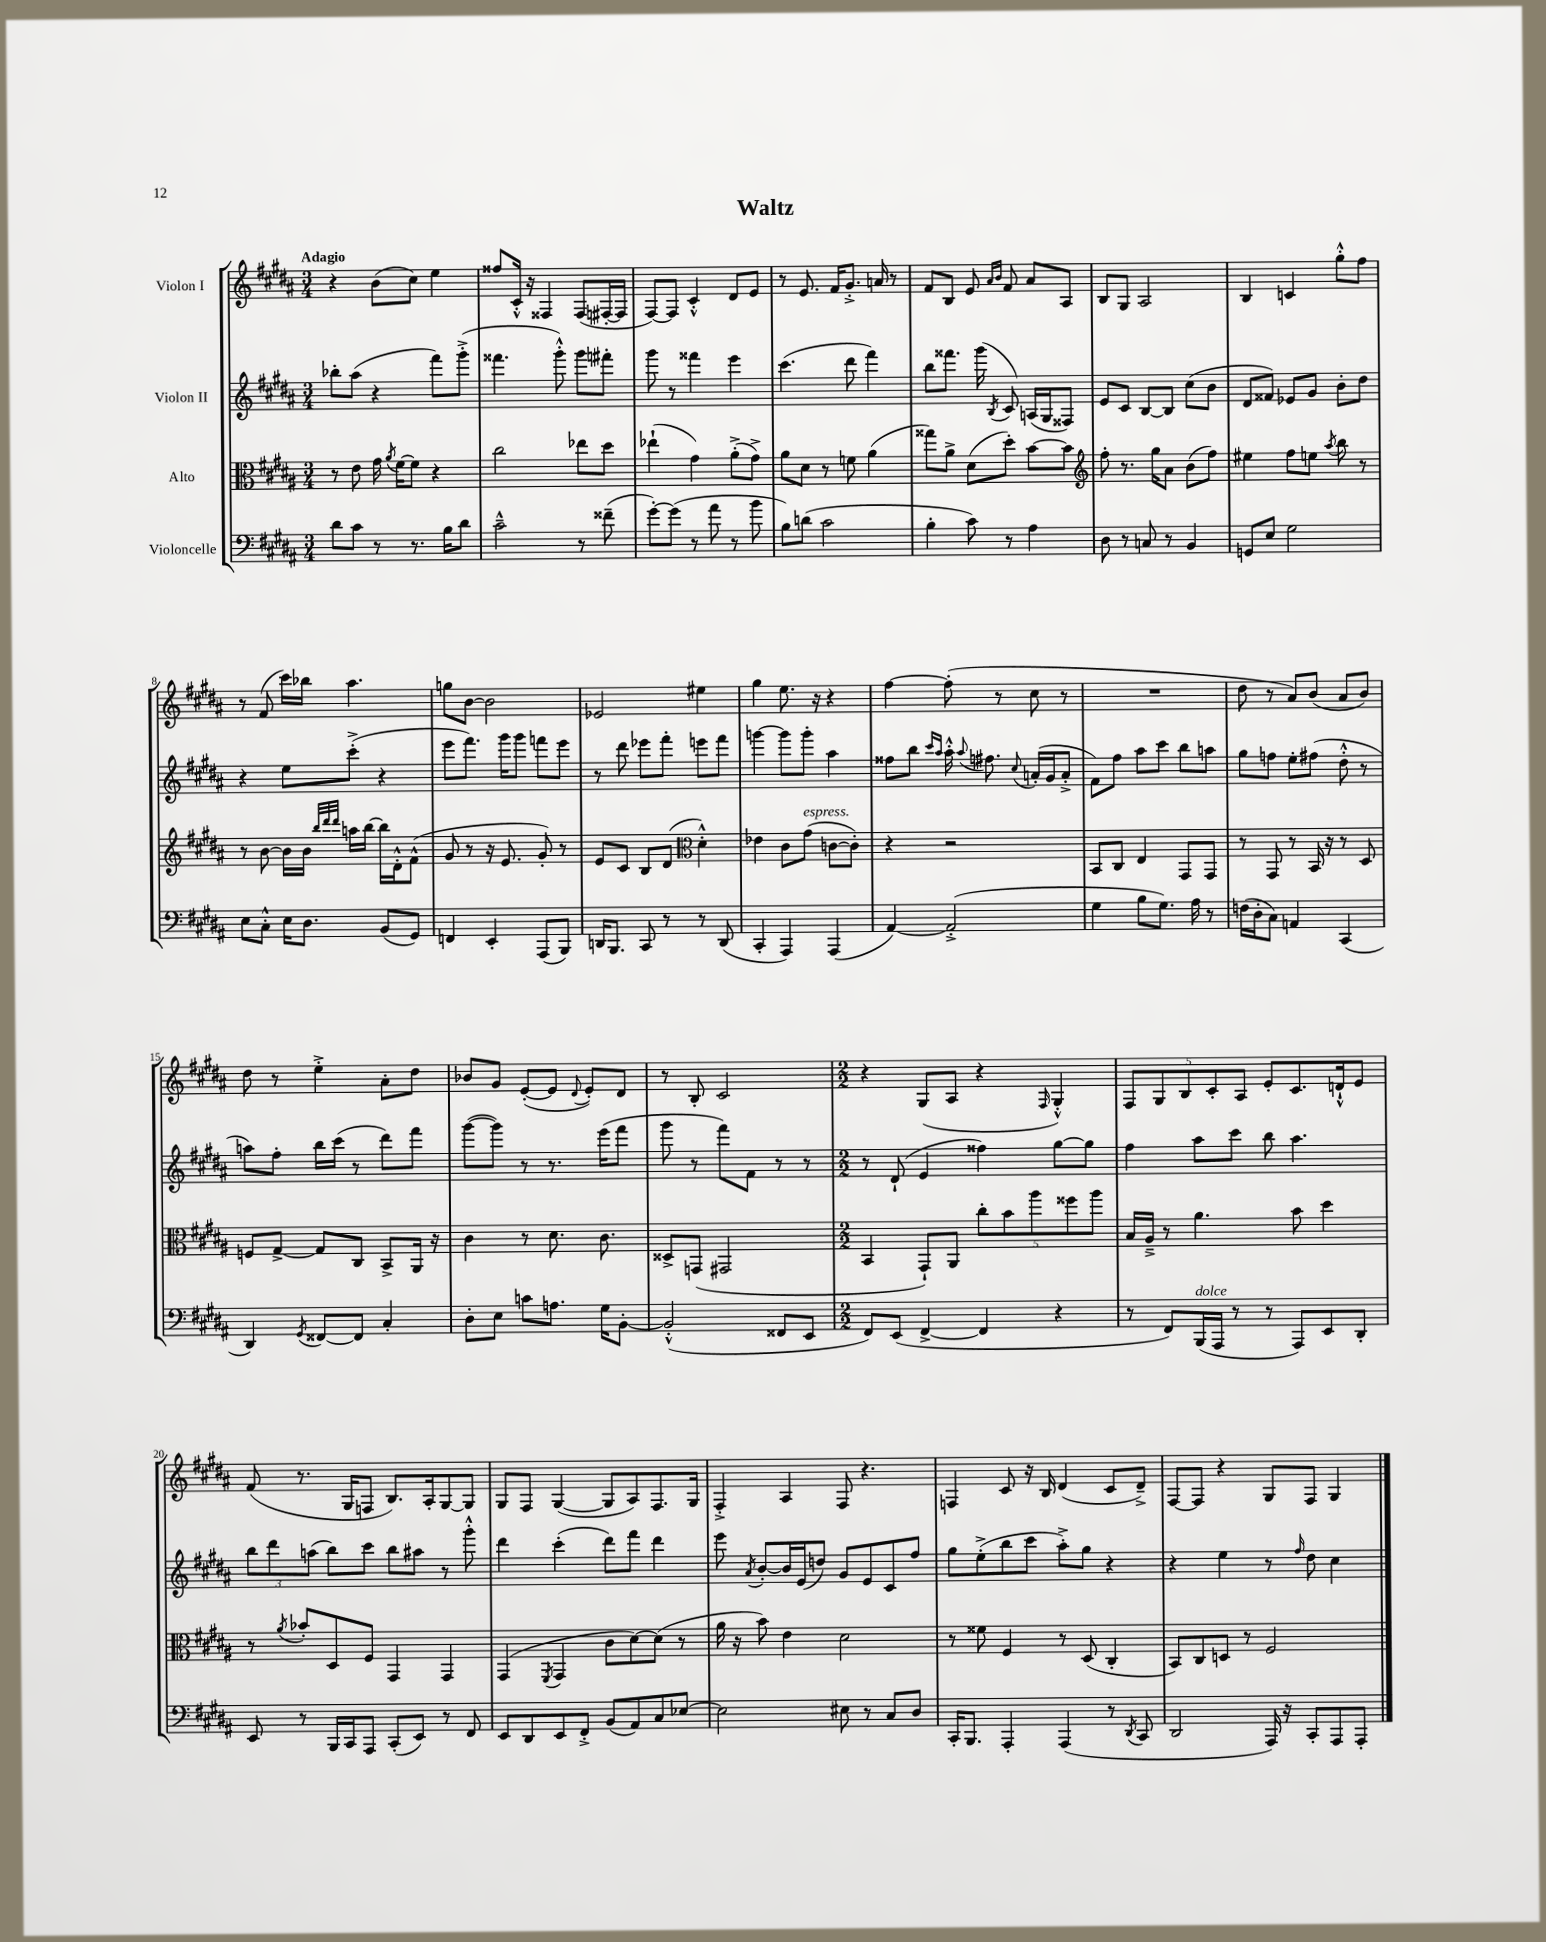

**kern	**kern	**kern	**kern
*staff4	*staff3	*staff2	*staff1
*clefF4	*clefC3	*clefG2	*clefG2
*k[f#c#g#d#a#]	*k[f#c#g#d#a#]	*k[f#c#g#d#a#]	*k[f#c#g#d#a#]
*M3/4	*M3/4	*M3/4	*M3/4
8d#	8r	8bb-'	4r
8c#	8e	(8aa#	.
8r	16g#	4r	(8b
.	8qa#	.	.
.	[16f#	.	.
8.r	8f#]	.	8cc#)
.	4r	8fff#)	4ee
16B	.	.	.
8d#	.	(8ggg#'^	.
=	=	=	=
2c#~^^	2cc#	4.fff##	8ff##
.	.	.	16c#'^^
.	.	.	16r
.	.	.	4F##
.	.	8ggg#'^^)	.
8r	8ee-	8ggg#	(8F##
(8f##~	8dd#	8fff#'	[16F#'
.	.	.	16F#]
=	=	=	=
[8g#')	(4ee-`	8ggg#	[8F#)
(8g#]	.	8r	8F#]
8r	4g#)	4fff##	4c#'^^
8a#	.	.	.
8r	(8a#'^	4eee	8d#
8b	8g#^)	.	8e
=	=	=	=
8B)	8a#	(4.ccc#	8r
(8d	8d#	.	8.e
2c#	8r	.	.
.	.	.	16f#
.	8f	8ddd#	8.g#'^
.	(4a#	4fff#)	.
.	.	.	16a
.	.	.	8r
=	=	=	=
4B'	8gg##)	8bb	8f#
.	8a#^	8.fff##	8B
8c#)	(8d#	.	8e
.	.	(16ggg#	.
.	.	.	16qqa#
.	.	8qB	16qqb
8r	8dd#')	8c#)	8f#
4A#	[8b	(16A	8a#
.	.	16G#	.
.	8b]	8F##)	8A#
=	=	=	=
*	*clefG2	*	*
8D#	8ff#'	8e	8B
8r	8.r	8c#	8G#
8C	.	[8B	2A#
.	16gg#	.	.
8r	8a#	8B]	.
4BB	(8b	(8cc#	.
.	8ff#)	8b	.
=	=	=	=
8GG	4ee#	8d#	4B
8E	.	8f##)	.
2G#	8ff#	8e-	4c
.	8ee	8g#	.
.	8qaa#	.	.
.	8bb	8b'	8gg#'^^
.	8r	8dd#	8ff#
=	=	=	=
8E	8r	4r	8r
8C#'^^	[8b	.	(8f#
16E	16b]	8ee	16ccc#)
8.D#	16b	.	16bb-
.	32qqbb	.	.
.	32qqddd#	.	.
.	32qqddd#	.	.
.	16aa	(8ccc#'^	4.aa#
.	[16bb	.	.
(8BB	16bb]	4r	.
.	16d#'^^	.	.
8GG#)	(8f#^^	.	.
=	=	=	=
4FF	8g#	8eee	8gg
.	8r	8.fff#)	[8b
4EE'	16r	.	2b]
.	8.e	16ggg#	.
.	.	8ggg#	.
(8AAA#	8g#')	8fff	.
8BBB)	8r	8eee	.
=	=	=	=
16DD	8e	8r	2e-
8.BBB	.	.	.
.	8c#	8ddd#	.
8CC#	8B	8eee-	.
8r	(8d#	8fff#'	.
*	*clefC3	*	*
8r	4d#'^^)	8eee	4ee#
(8DD	.	8fff#	.
=	=	=	=
4CC#'	4e-	[4ggg	4gg#
4AAA#)	8c#	8ggg]	8.ee
.	(8g#	8ggg'	.
.	.	.	16r
(4AAA#	[8c	4aa#	4r
.	8c'])	.	.
=	=	=	=
[4AA#)	4r	8ff##	[4ff#
.	.	8bb	.
.	.	16qqccc#	.
.	.	16qqaa#	.
(2AA#'^]	2r	16aa#'^^	(8ff#']
.	.	8qqaa#	.
.	.	8.ff#	.
.	.	.	8r
.	.	8qqcc#	.
.	.	(16a'	8cc#
.	.	16g#	.
.	.	8a'^	8r
=	=	=	=
4G#	8BB	8f#)	2.r
.	8C#	8ff#	.
8B	4E	8aa#	.
8.G#)	.	8ccc#	.
.	8GG#	8bb	.
16A#	.	.	.
8r	8GG#	8aa	.
=	=	=	=
(16F	8r	8gg#	8dd#
16D#'	.	.	.
8C#)	8GG#	8ff	8r
4AA	8r	8ee'	8a#)
.	16BB	(8ff#	(8b
.	16r	.	.
(4CC#	8r	8dd#'^^	8a#
.	8D#	8r	8b)
=	=	=	=
4DD#)	8F	8aa)	8dd#
.	[8G#^	8ff#'	8r
8qGG#	.	.	.
[8FF##	8G#]	16bb	4ee'^
.	.	(16ccc#	.
8FF##]	8C#	8r	.
4C#'	8BB^	8ddd#)	8a#'
.	16AA#	8fff#	8dd#
.	16r	.	.
=	=	=	=
8D#'	4c#	([8ggg#	8b-
8E	.	8ggg#])	8g#
8c	8r	8r	([8e'
8.A	8.d#	8.r	8e]
.	.	.	8qqd#
.	.	.	8e')
16G#	8.c#	(16eee	.
[8BB'	.	8fff#	8d#
=	=	=	=
(2BB'^^]	8D##^	8ggg#	8r
.	(8GG	8r	8B'
.	2GG#	8fff#)	2c#
.	.	8f#	.
8FF##	.	8r	.
8EE	.	8r	.
=	=	=	=
*M2/2	*M2/2	*M2/2	*M2/2
8FF#)	4BB	8r	4r
(8EE	.	(8d#`	.
[4FF#^	8GG#`)	4e	(8G#
.	8AA#	.	8A#
4FF#]	10cc#'	4ff##)	4r
.	10b	.	.
.	10aa#	.	.
.	.	.	16qqF#
4r	.	[8gg#	4G#'^^)
.	10ff##	.	.
.	.	8gg#]	.
.	10aa#	.	.
=	=	=	=
8r	16B	4ff#	10F#
.	16A#~^	.	.
.	.	.	10G#
8FF#)	8r	.	.
.	.	.	10B
(16BBB	4.a#	8aa#	.
.	.	.	10c#'
16AAA#	.	.	.
8r	.	8ccc#	.
.	.	.	10A#
8r	.	8bb	8e'
8AAA#)	8b	4.aa#	8.c#
8EE	4dd#	.	.
.	.	.	16d`^^
8DD#'	.	.	8e
=	=	=	=
8EE	8r	12bb	(8f#
.	.	12ddd#	.
.	8qa#	.	.
8r	8b-'	.	8.r
.	.	(12aa	.
16BBB	8D#	8bb)	.
16CC#	.	.	16G#
8AAA#	8F#	8ccc#	8F
(8CC#'	4GG#	8bb	8.B)
8EE)	.	8aa#	.
.	.	.	16A#'
8r	4GG#	8r	[8G#
8FF#	.	8ggg#'^^	8G#]
=	=	=	=
8EE	(4GG#	4ddd#	8G#
8DD#	.	.	8F#
.	8qFF#	.	.
8EE	4GG#	(4ccc#'	([4G#
8FF#'^	.	.	.
(8BB	8c#	8ddd#)	8G#]
8AA#)	[8d#)	8fff#	8A#)
8C#	(8d#]	4ddd#	8.F#
[8E-	8r	.	.
.	.	.	16G#
=	=	=	=
2E-]	16a#	8eee	4F#'^
.	16r	.	.
.	.	8qa#	.
.	8b)	[8b'	.
.	4e	16b]	4A#
.	.	(16e	.
.	.	8dd)	.
8E#	2d#	8g#	8F#
8r	.	8e	4.r
8C#	.	8c#	.
8D#	.	8ff#	.
=	=	=	=
16CC#'	8r	8gg#	4F
8.BBB	.	.	.
.	8f##	(8ee'^	.
4AAA#'	4F#	8bb	8c#
.	.	8ccc#	16r
.	.	.	16B
(4AAA#	8r	8aa#'^)	(4d#
.	(8D#	8gg#	.
8r	4C#'	4r	8c#
8qDD#	.	.	.
8CC#	.	.	8d#~^)
=	=	=	=
2DD#	8BB)	4r	[8F#
.	8C#	.	8F#]
.	8D	4ee	4r
.	8r	.	.
16AAA#)	2F#	8r	8G#
16r	.	.	.
.	.	16qqff#	.
8CC#'	.	8dd#	8F#
8AAA#	.	4cc#	4G#
8AAA#'	.	.	.
==	==	==	==
*-	*-	*-	*-
